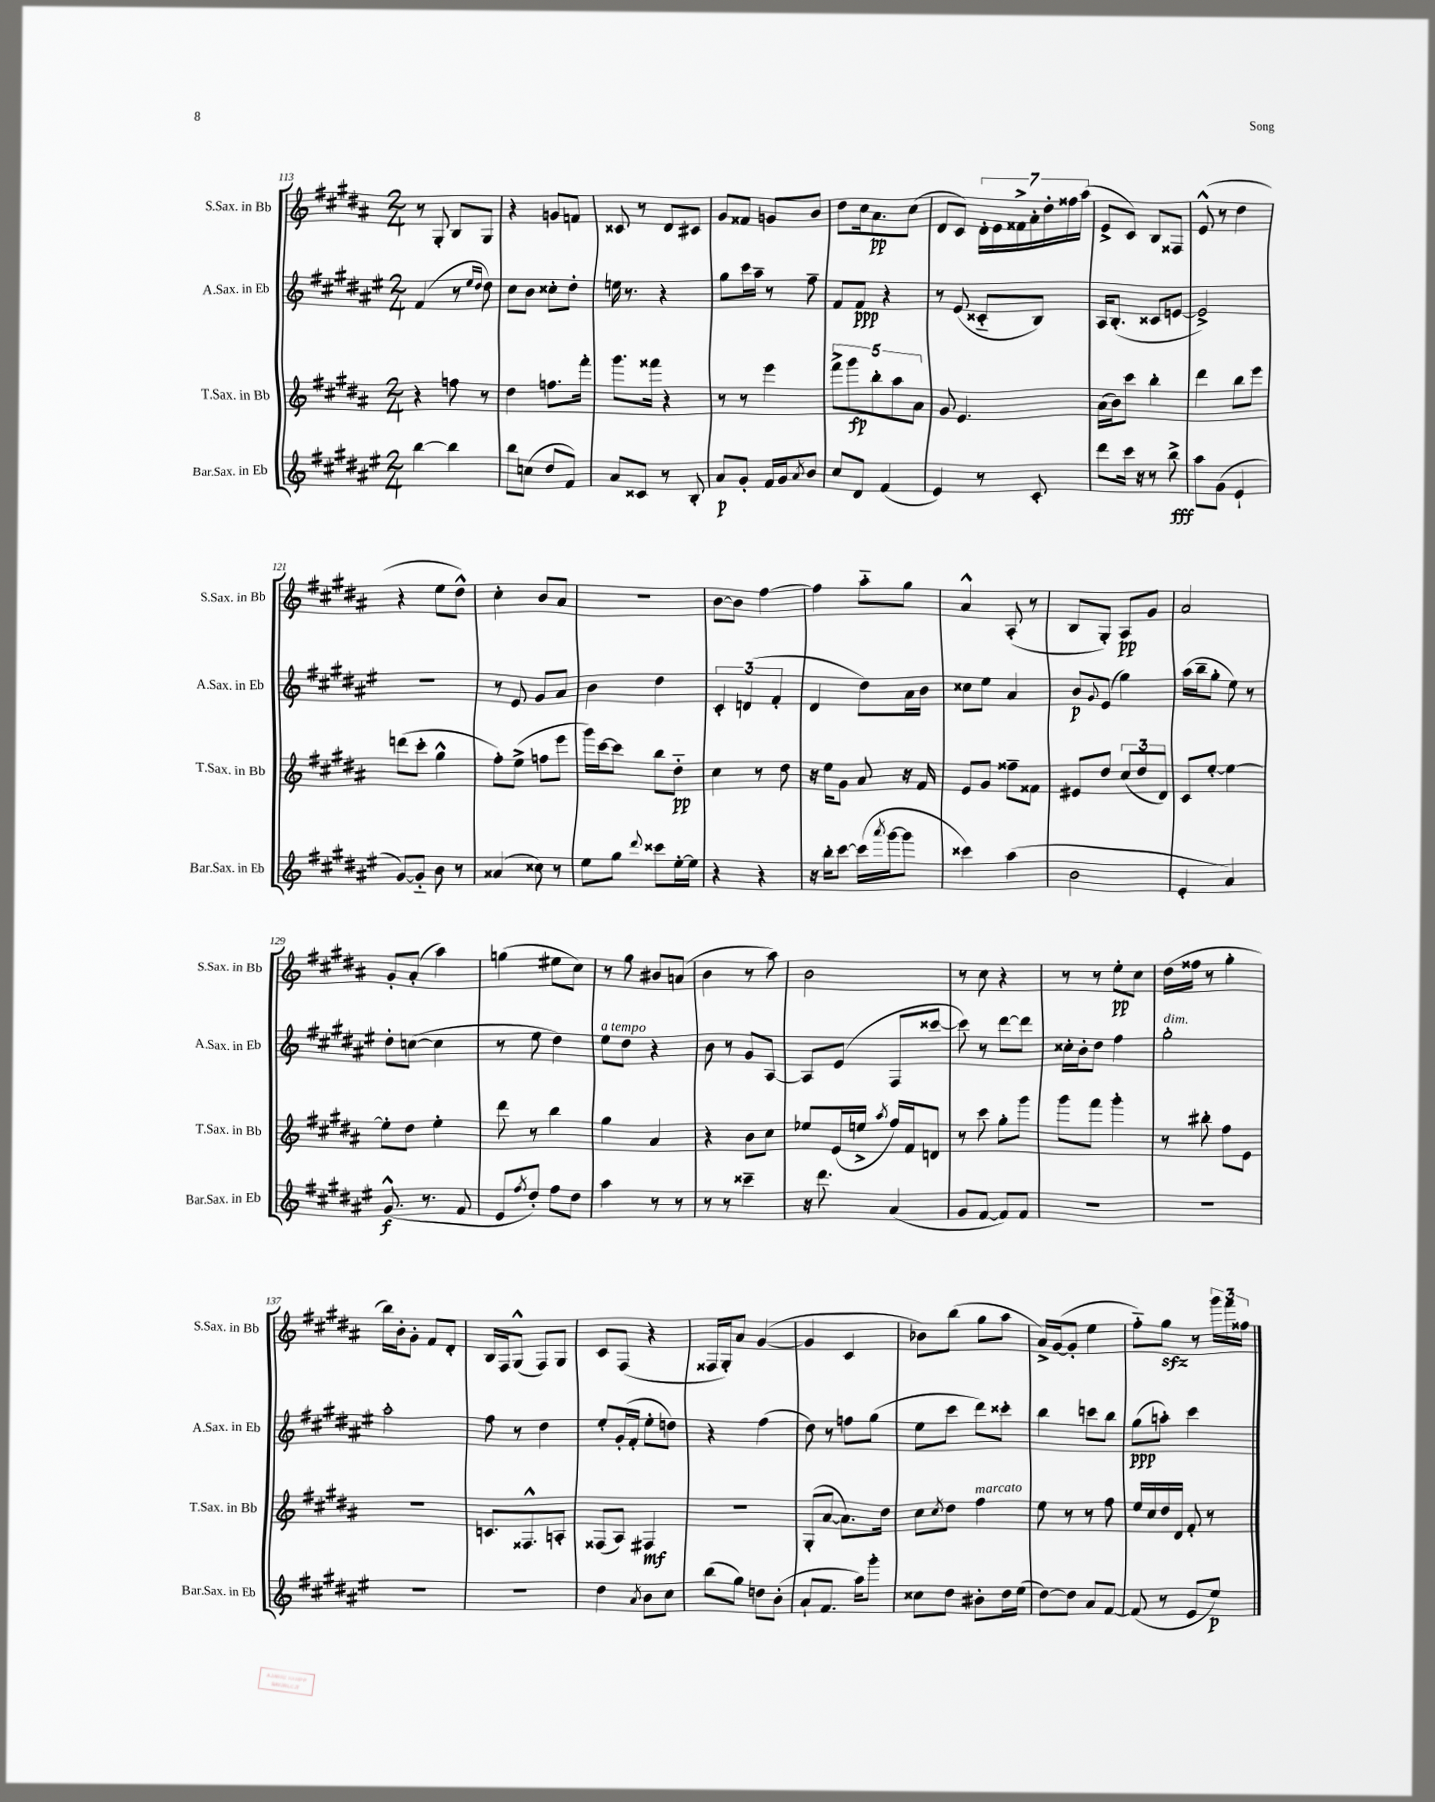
<<
\new StaffGroup <<
\new Staff = "s0" \with { instrumentName = "S.Sax. in Bb" shortInstrumentName = "S.Sax. in Bb" } {
    \clef treble \key b \major \numericTimeSignature \time 2/4
    r8 gis8-. b8 gis8 |
    r4 g'8 f'8 |
    cisis'8 r8 dis'8 cis'8 |
    gis'8 fisis'8 g'8 b'8 |
    dis''8 cis''16 ais'8.\pp cis''8( |
    dis'8 cis'8) \tuplet 7/4 { dis'16-. e'16 fisis'16-> ais'16-. dis''16-. fisis''16 ais''16( } |
    e'8-> cis'8) b8 fisis8 |
    e'8-^( r8 dis''4 |
    r4 e''8 dis''8-^) |
    cis''4-. b'8 ais'8 |
    r2 |
    b'8~ b'8 fis''4~ |
    fis''4 ais''8-_ gis''8 |
    ais'4-^ ais8-.( r8 |
    b8 gis8-.) ais8\pp gis'8 |
    ais'2 |
    gis'8-. ais'8-.( ais''4) |
    g''4( eis''8 cis''8) |
    r8 gis''8 bis'8 a'8( |
    b'4 r8 ais''8) |
    b'2 |
    r8 cis''8 r4 |
    r8 r8 e''8-.\pp cis''8 |
    dis''16( fisis''16 r8 gis''4-. |
    b''16) b'16-. gis'8-. fis'8 dis'8-. |
    b16 fis16 gis8-^( fis8) gis8 |
    cis'8 fis8( r4 |
    fisis16 gis16-.) ais'8 gis'4~( |
    gis'4 cis'4 |
    bes'8) b''8( gis''8 ais''8 |
    ais'16->) gis'16~( gis'8-. e''4 |
    fis''8-_) gis''8\sfz r8 \tuplet 3/2 { gis'''16 fis'''16 fisis''16 } \bar "|." |
}
\new Staff = "s1" \with { instrumentName = "A.Sax. in Eb" shortInstrumentName = "A.Sax. in Eb" } {
    \clef treble \key fis \major \numericTimeSignature \time 2/4
    fis'4( r8 \grace { eis''16 dis''16 } dis''8) |
    cis''8 b'8 cisis''8-. dis''8-. |
    e''16 r8. r4 |
    gis''8 cis'''16 ais''16-- r8 fis''8-- |
    fis'8 fis'8\ppp r4 |
    r8 eis'8( cisis'8-_ b8) |
    ais16 b8.-.( cisis'8 e'8~ |
    e'2->) |
    R2 |
    r8 eis'8 gis'8 ais'8 |
    b'4 dis''4 |
    \tuplet 3/2 { cis'4-. d'4( fis'4-. } |
    dis'4 dis''8) ais'16 b'16 |
    cisis''8 eis''8 ais'4 |
    b'8\p \appoggiatura { gis'8 } eis'8( gis''4) |
    ais''16( b''16-- gis''8-. eis''8) r8 |
    dis''8-. c''8~( c''4 |
    r8 eis''8 dis''4) |
    eis''8^\markup { \italic "a tempo" } dis''8 r4 |
    b'8 r8 gis'8 ais8~ |
    ais8 eis'8( fis8 cisis'''8~ |
    cisis'''8) r8 dis'''8~ dis'''8 |
    cisis''16-. b'16-. dis''8 fis''4 |
    gis''2-.^\markup { \italic "dim." } |
    ais''2-. |
    fis''8 r8 dis''4 |
    eis''8-. gis'16-.( fis'16-. eis''8-. d''8) |
    r4 fis''4( |
    dis''8) r8 f''8 gis''8( |
    eis''8 cis'''8 dis'''8) cisis'''8-. |
    b''4 c'''8 b''8 |
    gis''8\ppp( a''8-.) cis'''4 \bar "|." |
}
\new Staff = "s2" \with { instrumentName = "T.Sax. in Bb" shortInstrumentName = "T.Sax. in Bb" } {
    \clef treble \key b \major \numericTimeSignature \time 2/4
    r4 f''8 r8 |
    dis''4 f''8. fis'''16-. |
    gis'''8. fisis'''16 r4 |
    r8 r8 e'''4 |
    \tuplet 5/4 { fis'''8-> gis'''8\fp b''8-. ais''8 ais'8 } |
    gis'8 e'4. |
    ais'16( b'16) cis'''8 b''4-. |
    dis'''4 b''8 e'''8 |
    d'''8( cis'''8-. gis''4-^ |
    fis''8-.) e''8->( f''8 e'''8 |
    gis'''16) cis'''16~ cis'''8 b''8 dis''8-_\pp |
    cis''4 r8 dis''8 |
    r16 e''16 gis'8 ais'8 r16 fis'16 |
    e'8 gis'8 fisis''8-- fisis'8 |
    eis'8 dis''8 \tuplet 3/2 { cis''8( dis''8 dis'8) } |
    cis'8 e''8~-. e''4~ |
    e''8-. dis''8 e''4-. |
    dis'''8 r8 b''4 |
    gis''4 ais'4 |
    r4 b'8 cis''8 |
    ees''8 e'16( e''16-> \acciaccatura { ais''8 } fis''16) fis'16 d'8 |
    r8 cis'''8 gis''8-. gis'''8 |
    gis'''8 fis'''8 gis'''4-. |
    r8 bis''8-. fis''8 e'8 |
    r2 |
    c'8. fisis8.-^ a8-. |
    fisis8( ais8) fis4\mf |
    R2 |
    gis8-.( ais'8~ ais'8.) dis''16 |
    cis''8 \acciaccatura { cis''8 } dis''8 fis''4^\markup { \italic "marcato" } |
    e''8 r8 r8 fis''8 |
    e''16 cis''16 dis''16 dis'16 fis'8-. r8 \bar "|." |
}
\new Staff = "s3" \with { instrumentName = "Bar.Sax. in Eb" shortInstrumentName = "Bar.Sax. in Eb" } {
    \clef treble \key fis \major \numericTimeSignature \time 2/4
    b''4~ b''4 |
    b''8 c''8( dis''8 fis'8) |
    ais'8 cisis'8 r8 b8-. |
    ais'8\p gis'8-. fis'16 gis'16 \acciaccatura { ais'8 } b'8 |
    cis''8 dis'8 fis'4( |
    eis'4) r8 cis'8-. |
    dis'''8 cis'''16 r16 r8 b''8->\fff |
    ais''8 gis'8( eis'4-! |
    gis'8~) gis'8-_ b'8 r8 |
    aisis'4( cisis''8) r8 |
    eis''8 gis''8 \appoggiatura { dis'''8 } cisis'''8 eis''16~-. eis''16 |
    r4 r4 |
    r16 b''16-. cis'''8~ cis'''16( \acciaccatura { ais'''8 } gis'''16~ gis'''8 |
    cisis'''4) ais''4( |
    b'2 |
    eis'4-. ais'4) |
    gis'8.-^\f( r8. fis'8 |
    eis'8 \acciaccatura { fis''8 } dis''8-.) fis''8 dis''8 |
    ais''4 r8 r8 |
    r8 r8 cisis'''4-- |
    r16 dis'''8. ais'4( |
    gis'8 fis'8~ fis'8) fis'8 |
    R2 |
    R2 |
    R2 |
    R2 |
    dis''4 \acciaccatura { ais'8 } b'8 cis''8 |
    b''8( gis''8) d''8 b'8-.( |
    ais'8-! fis'8. ais''16) gis'''8-. |
    cisis''8 dis''8 bis'8-. dis''16 eis''16( |
    dis''8~) dis''8 ais'8 fis'8~ |
    fis'8( r8 eis'8 eis''8\p) \bar "|." |
}
>>
>>
\layout { \context { \Score currentBarNumber = #113 } }
